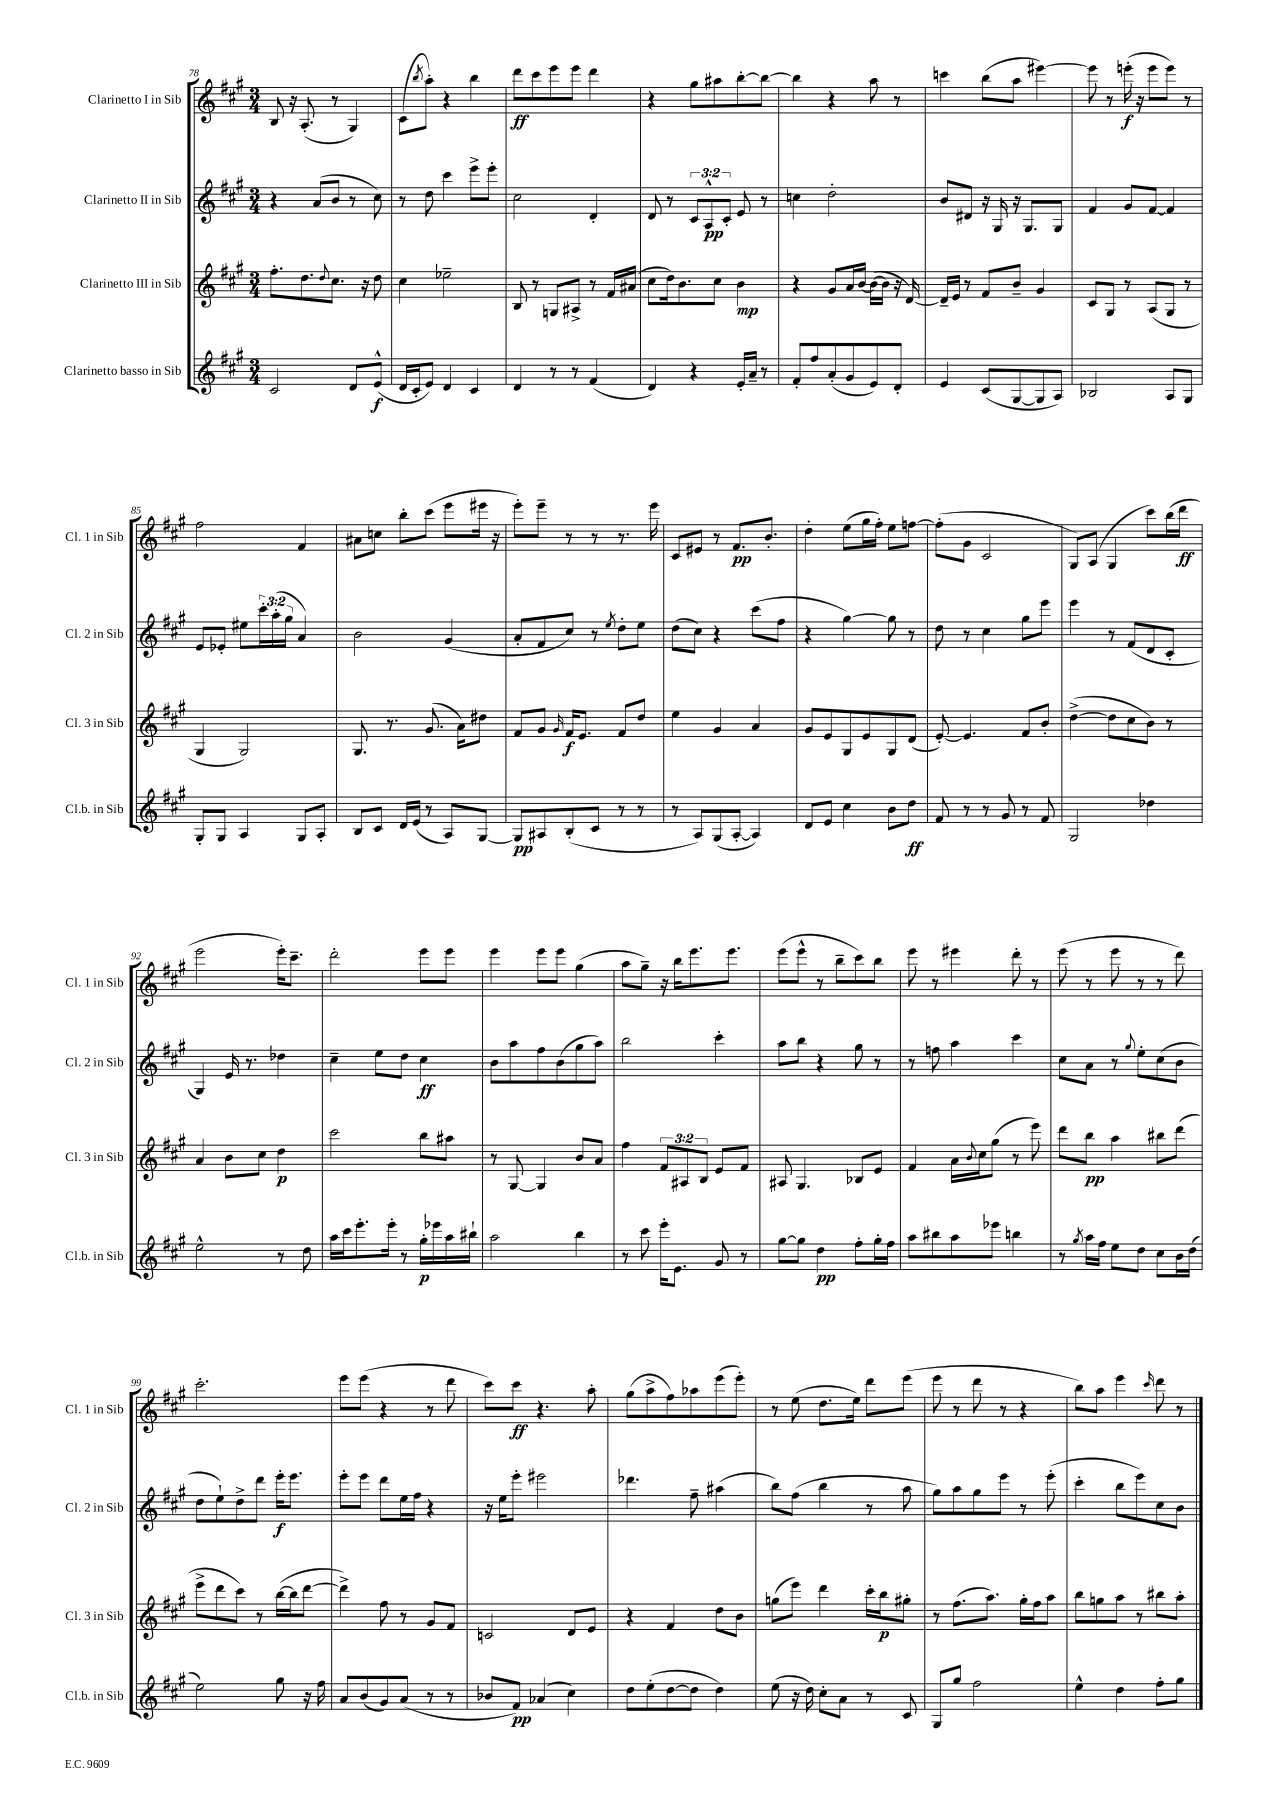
<<
\new StaffGroup <<
\new Staff = "s0" \with { instrumentName = "Clarinetto I in Sib" shortInstrumentName = "Cl. 1 in Sib" } {
    \clef treble \key a \major \numericTimeSignature \time 3/4
    b8 r16 a8.-.( r8 gis4) |
    cis'8( \acciaccatura { b''8 } a''8-.) r4 b''4 |
    d'''8\ff cis'''8 e'''8 e'''8 d'''4 |
    r4 gis''8 ais''8 b''8~-. b''8~ |
    b''4 r4 a''8 r8 |
    c'''4 b''8( a''8 eis'''4~) |
    eis'''8 r8 e'''16-.\f( r16 e'''8 e'''8) r8 |
    fis''2 fis'4 |
    ais'8 c''8 b''8-. cis'''8( e'''8 eis'''16 r16 |
    e'''8-.) e'''8-- r8 r8 r8. e'''16 |
    cis'8 eis'8 r8 fis'8.\pp b'8.-. |
    d''4-. e''8( gis''16 fis''16-.) e''8 f''8~ |
    f''8-.( gis'8 cis'2 |
    gis8) a8( gis4 cis'''8) b''16( d'''16\ff |
    e'''2 e'''16-.) cis'''8.-- |
    d'''2-. e'''8 e'''8 |
    e'''4 e'''8 e'''8 gis''4( |
    a''8 gis''8--) r16 b''16 e'''8. e'''8. |
    e'''8( e'''8-^ r8 b''8-- cis'''8) b''8 |
    e'''8 r8 eis'''4 d'''8-. r8 |
    e'''8( r8 e'''8 r8 r8 d'''8) |
    cis'''2.-. |
    e'''8 e'''8( r4 r8 d'''8 |
    cis'''8) cis'''8\ff r4. a''8-. |
    gis''8( a''8-> fis''8) aes''8 e'''8( e'''8-.) |
    r8 e''8( d''8. e''16) d'''8 e'''8( |
    e'''8 r8 d'''8 r8 r4 |
    b''8) a''8 e'''4 \grace { cis'''16 } d'''8 r8 \bar "|." |
}
\new Staff = "s1" \with { instrumentName = "Clarinetto II in Sib" shortInstrumentName = "Cl. 2 in Sib" } {
    \clef treble \key a \major \numericTimeSignature \time 3/4 \override Staff.TupletNumber.text = #tuplet-number::calc-fraction-text
    r4 a'8( b'8 r8 cis''8) |
    r8 d''8 cis'''4 e'''8-> e'''8-. |
    cis''2 d'4-. |
    d'8 r8 \tuplet 3/2 { cis'8 a8-^\pp cis'8-. } e'8 r8 |
    c''4 d''2-. |
    b'8 dis'8 r16 gis16 r16 gis8. gis8 |
    fis'4 gis'8 fis'8~ fis'4 |
    e'8 ees'8-. eis''8 \tuplet 3/2 { cis'''16-. a''16-.( gis''16 } a'4) |
    b'2 gis'4( |
    a'8-. fis'8 cis''8) r8 \acciaccatura { e''8 } d''8-. e''8 |
    d''8( cis''8) r4 cis'''8( fis''8 |
    r4 gis''4~) gis''8 r8 |
    d''8 r8 cis''4 gis''8 e'''8 |
    e'''4 r8 fis'8( d'8 cis'8-. |
    gis4) e'16 r8. des''4 |
    cis''4-- e''8 d''8 cis''4\ff |
    b'8 a''8 fis''8 b'8( gis''8 a''8) |
    b''2 cis'''4-. |
    a''8 b''8 r4 gis''8 r8 |
    r8 f''8 a''4 cis'''4 |
    cis''8 a'8 r8 \appoggiatura { gis''8 } e''8-. cis''8( b'8 |
    d''8 e''8-!) d''8-> d'''8 e'''16-.\f e'''8. |
    e'''8-. e'''8 d'''8 e''16 fis''16 r4 |
    r16 e''16 e'''8-. eis'''2 |
    des'''4. fis''8-- ais''4( |
    b''8) fis''8( b''4 r8 a''8 |
    gis''8) a''8 gis''8 e'''8 r8 e'''8-.( |
    cis'''4-. b''8 e'''8) cis''8 b'8 \bar "|." |
}
\new Staff = "s2" \with { instrumentName = "Clarinetto III in Sib" shortInstrumentName = "Cl. 3 in Sib" } {
    \clef treble \key a \major \numericTimeSignature \time 3/4 \override Staff.TupletNumber.text = #tuplet-number::calc-fraction-text
    fis''8.-. d''8. \appoggiatura { d''8 } cis''8. r16 d''8 |
    cis''4 ees''2-- |
    b8 r8 g8 ais8-> r8 fis'16 ais'16( |
    cis''8 d''16) b'8. cis''8 b'4\mp |
    r4 gis'8 a'16 b'16~ b'16~( b'16 r16 d'16~) |
    d'16-- e'16 r8 fis'8 b'8-- gis'4 |
    cis'8 gis8 r8 a8( gis8 r8 |
    gis4 gis2) |
    gis8. r8. gis'8.( a'16) dis''8 |
    fis'8 gis'8 \grace { gis'16 } fis'16\f e'8. fis'8 d''8 |
    e''4 gis'4 a'4 |
    gis'8 e'8 gis8 e'8 gis8 d'8( |
    e'8~-.) e'4. fis'8 b'8-. |
    d''4~->( d''8 cis''8 b'8) r8 |
    a'4 b'8 cis''8 d''4\p |
    cis'''2 b''8 ais''8 |
    r8 gis8~ gis4 b'8 a'8 |
    fis''4 \tuplet 3/2 { fis'8 ais8 b8 } e'8 fis'8 |
    ais8 gis4. bes8 e'8 |
    fis'4 a'16 \appoggiatura { b'8 } cis''16 gis''8( r8 e'''8) |
    d'''8 b''8\pp a''4 bis''8 d'''8( |
    e'''8-> d'''8 cis'''8) r8 b''16~( b''16 d'''8~ |
    d'''4->) fis''8 r8 gis'8 fis'8 |
    c'2 d'8 e'8 |
    r4 fis'4 d''8 b'8 |
    g''8( e'''8) d'''4 cis'''16-. b''16\p gis''8-. |
    r8 fis''8.( a''8.) gis''16-. fis''16 a''8 |
    b''8 g''8 a''8 r8 bis''8 a''8-. \bar "|." |
}
\new Staff = "s3" \with { instrumentName = "Clarinetto basso in Sib" shortInstrumentName = "Cl.b. in Sib" } {
    \clef treble \key a \major \numericTimeSignature \time 3/4
    cis'2 d'8 e'8-^\f( |
    d'16 cis'16-. e'8) d'4 cis'4 |
    d'4 r8 r8 fis'4( |
    d'4) r4 e'16-. a'16-- r8 |
    fis'8-. fis''8 a'8-.( gis'8 e'8) d'8-. |
    e'4 cis'8( gis8~ gis8 a8) |
    bes2 a8 gis8 |
    gis8-. gis8 a4 gis8 a8-. |
    b8 cis'8 d'16 e'16( r8 a8) gis8~ |
    gis8\pp ais8 b8-.( cis'8 r8 r8 |
    r8 a8) gis8( a8~-. a4) |
    d'8 e'8 cis''4 b'8 d''8\ff |
    fis'8 r8 r8 gis'8 r8 fis'8 |
    gis2 des''4 |
    e''2-^ r8 d''8 |
    a''16 cis'''16 e'''8.-. e'''16-. r8 gis''16-.\p ees'''16 a''16 bis''16-! |
    a''2 b''4 |
    r8 cis'''8 e'''16-. e'8. gis'8 r8 |
    gis''8~ gis''8 d''4\pp fis''8-. gis''16-. fis''16 |
    a''8 bis''8 a''8 ees'''8 b''4 |
    r8 \acciaccatura { gis''8 } a''16 fis''16 e''8 d''8 cis''8 b'16 d''16( |
    e''2) gis''8 r16 fis''16 |
    a'8 b'8( gis'8) a'8( r8 r8 |
    bes'8 fis'8\pp) aes'4( cis''4) |
    d''8 e''8-.( d''8~ d''8 d''4) |
    e''8( r16 d''16) cis''8-. a'8 r8 cis'8 |
    gis8 gis''8 fis''2 |
    e''4-^ d''4 fis''8-. gis''8 \bar "|." |
}
>>
>>
\layout { \context { \Score currentBarNumber = #78 } }
